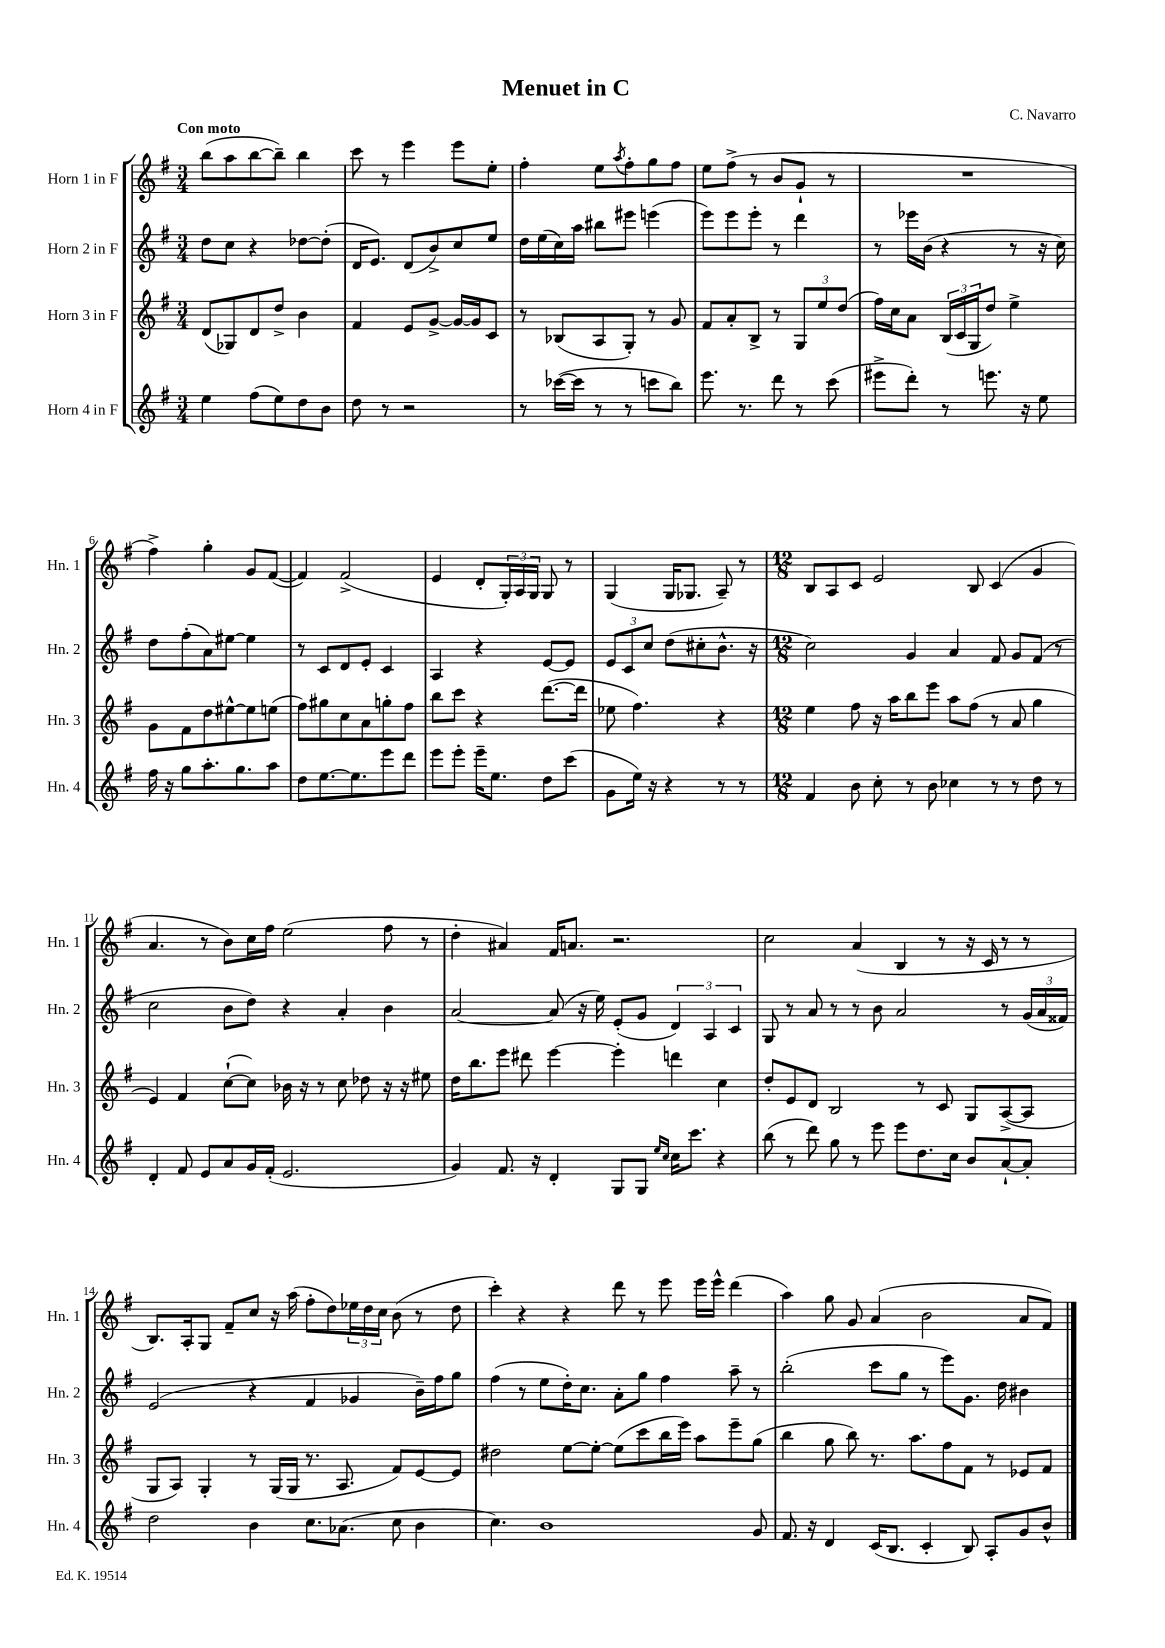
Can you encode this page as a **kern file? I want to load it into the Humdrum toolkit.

**kern	**kern	**kern	**kern
*part4	*part3	*part2	*part1
*staff4	*staff3	*staff2	*staff1
*I"Horn 4 in F	*I"Horn 3 in F	*I"Horn 2 in F	*I"Horn 1 in F
*I'Hn. 4	*I'Hn. 3	*I'Hn. 2	*I'Hn. 1
*clefG2	*clefG2	*clefG2	*clefG2
*k[f#]	*k[f#]	*k[f#]	*k[f#]
*M3/4	*M3/4	*M3/4	*M3/4
=1	=1	=1	=1
!	!	!	!LO:TX:a:B:t=Con moto
4ee\	(8d/L	8dd\L	(8bb\L
.	8G-X/)	8cc\J	8aa\
(8ff#\L	8d/	4r	[8bb\
8ee\)	8dd^/J	.	8bb~\J])
8dd\	4b\	[8dd-X\L	4bb\
8b\J	.	(8dd-'\J]	.
=2	=2	=2	=2
8dd\	4f#/	16d/KL	8ccc\
.	.	8.e/J)	.
8r	.	.	8r
2r	8e/L	(8d/L	4eee\
.	[8g^/J	8b^/)	.
.	16g/LL_	8cc/	8eee\L
.	16g/J]	.	.
.	8c/J	8ee/J	8ee'\J
=3	=3	=3	=3
8r	8r	16dd\LL	4ff#'\
.	.	(16ee\	.
([16ccc-X\LL	(8B-X/L	16cc\)	.
16ccc-\JJ]	.	16aa\JJ	.
8r	8A/	8bb#X\L	8ee\L
.	.	.	8qaa/
8r	8G'/J)	8eee#X\J	8ff#'\
8cccn\L	8r	(4eeen\	8gg\
8bb\J)	8g/	.	8ff#\J
=4	=4	=4	=4
8.eee\	8f#/L	8eee\L)	8ee\L
.	8a'/	8eee\	(8ff#^\J
8.r	.	.	.
.	8B^/J	8eee'\J	8r
8ddd\	8r	8r	8b/L
8r	12G/L	4ddd\	8g`/J
.	12ee/	.	.
(8ccc\	.	.	8r
.	(12dd/J	.	.
=5	=5	=5	=5
8eee#X^\L	16ff#\LL)	8r	2.r
.	16cc\J	.	.
8ddd'\J)	8a\J	16eee-X\LL	.
.	.	(16b\JJ	.
8r	(24B/LL	4r	.
.	24c/	.	.
.	24G/J	.	.
8.eeen\	8dd/J)	.	.
.	4ee^\	8r	.
16r	.	.	.
8ee\	.	16r	.
.	.	16cc\)	.
!!LO:LB:g=z
=6	=6	=6	=6
16ff#\	8g\L	8dd\L	4ff#^\)
16r	.	.	.
8gg\L	8f#\	(8ff#'\	.
8.aa'\	8dd\	8a\)	4gg'\
.	[8ee#X^^\	[8ee#X\J	.
8.gg\	.	.	.
.	8ee#\]	4ee#\]	8g/L
8aa\J	(8een\J	.	([8f#/J
=7	=7	=7	=7
8dd\L	8ff#\L)	8r	4f#/])
[8.ee\	8gg#X\	8c/L	.
.	8cc\	8d/	(2f#^/
8.ee\]	.	.	.
.	8a\	8e'/J	.
8eee\	8ggn'\	4c/	.
8ddd\J	8ff#\J	.	.
=8	=8	=8	=8
8eee\L	8bb\L	4A/	4e/
8eee'\J	8ccc\J	.	.
16eee~\KL	4r	4r	8d'/L
8.ee\J	.	.	.
.	.	.	24G'/L)
.	.	.	24A/
.	.	.	24G/JJ
8dd\L	([8.ddd\L	[8e/L	8G/
(8ccc\J	.	8e/J]	8r
.	16ddd\Jk]	.	.
=9	=9	=9	=9
8g\L	8ee-X\	12e/L	(4G/
.	.	12c/	.
16ee\Jk)	4.ff#\)	.	.
.	.	12cc/J	.
16r	.	.	.
4r	.	(8dd\L	16G/KL
.	.	.	8.G-X/J
.	.	8cc#X'\	.
8r	4r	8.b^^\J	8A~/)
8r	.	.	8r
.	.	16r	.
=10	=10	=10	=10
*M12/8	*M12/8	*M12/8	*M12/8
4f#/	4ee\	2cc\)	8B/L
.	.	.	8A/
8b\	8ff#\	.	8c/J
8cc'\	16r	.	2e/
.	16aa\KL	.	.
8r	8bb\	4g/	.
8b\	8eee\J	.	.
4cc-X\	8aa\L	4a/	.
.	(8ff#\J	.	8B/
8r	8r	8f#/	(4c/
8r	8a/	8g/L	.
8dd\	4gg\	(8f#/J	4g/
8r	.	8r	.
!!LO:LB:g=z
=11	=11	=11	=11
4d'/	4e/)	2cc\	4.a/
8f#/	4f#/	.	.
8e/L	.	.	8r
8a/	([8cc`\L	8b\L	8b\L)
16g/L	8cc\J])	8dd\J)	16cc\L
(16f#'/JJ	.	.	16ff#\JJ
2.e/	16b-X\	4r	(2ee\
.	16r	.	.
.	8r	.	.
.	8cc\	4a'/	.
.	8dd-X\	.	.
.	16r	4b\	8ff#\
.	16r	.	.
.	8ee#X\	.	8r
=12	=12	=12	=12
4g/)	16dd\KL	[2a/	4dd'\
.	8.bb\	.	.
8.f#/	8eee\J	.	4a#X/)
.	8ddd#X\	.	.
16r	.	.	.
4d'/	[4eee\	(8a/]	16f#/KL
.	.	.	8.an/J
.	.	16r	.
.	.	16ee\)	.
8G/L	4eee'\]	(8e'/L	2.r
8G/J	.	8g/J	.
16qqee/LL	.	.	.
16qqcc/JJ	.	.	.
16cc\KL	4dddn\	6d/)	.
8.ccc\J	.	.	.
.	.	6A/	.
4r	4cc\	.	.
.	.	6c/	.
=13	=13	=13	=13
(8bb\	8dd'/L	8G/	2cc\
8r	8e/	8r	.
8ddd\)	8d/J	8a/	.
8gg\	2B/	8r	.
8r	.	8r	(4a/
8eee\	.	8b\	.
8eee\L	.	2a/	4B/
8.dd\	8r	.	.
.	8c/	.	8r
16cc\Jk	.	.	.
8b/L	8G/L	.	16r
.	.	.	16c/
[8a`/	([8A^/	8r	8r
8a'/J]	8A/J]	(24g/LL	8r
.	.	24a/	.
.	.	24f##X/JJ)	.
!!LO:LB:g=z
=14	=14	=14	=14
2dd\	8G/L	(2e/	8.B/L)
.	8A/J)	.	.
.	.	.	16A'/k
.	4G'/	.	8G/J
.	.	.	8f#~/L
4b\	8r	4r	8cc/J
.	(16G/LL	.	16r
.	16G/JJ	.	(16aa\
8.cc\L	8.r	4f#/	8ff#'\L
.	.	.	8dd\)
(8.a-X\J	8.A/	.	.
.	.	4g-X/	24ee-X\L
.	.	.	24dd\
.	.	.	24cc\JJ
8cc\	8f#/L)	.	(8b\
4b\	[8e/	16b~\LL)	8r
.	.	16ff#\J	.
.	8e/J]	8gg\J	8dd\
=15	=15	=15	=15
4.cc\)	2dd#X\	(4ff#\	4ccc'\)
.	.	8r	4r
1b	.	8ee\L	.
.	[8ee\L	16dd'\K)	4r
.	.	8.cc\J	.
.	8ee'\J_	.	.
.	(8ee\L]	8a'\L	8ddd\
.	8ccc\	8gg\J	8r
.	16bb\L	4ff#\	8eee\
.	16eee\JJ)	.	.
.	8aa\L	.	16eee\LL
.	.	.	16eee^^\JJ
.	8eee~\	8aa~\	(4ddd\
8g/	(8gg\J	8r	.
=16	=16	=16	=16
8.f#/	4bb\	(2bb'\	4aa\)
16r	.	.	.
4d/	8gg\	.	8gg\
.	8bb\)	.	8g/
(16c/KL	8.r	8ccc\L	(4a/
8.B/J	.	.	.
.	.	8gg\J	.
.	8.aa\L	.	.
4c'/	.	8r	2b\
.	8ff#\	8eee\L)	.
8B/)	8f#\J	8.g\J	.
8A'/L	8r	.	.
.	.	16dd\	.
8g/	8e-X/L	4b#X\	8a/L
8b^^/J	8f#/J	.	8f#/J)
==	==	==	==
*-	*-	*-	*-
